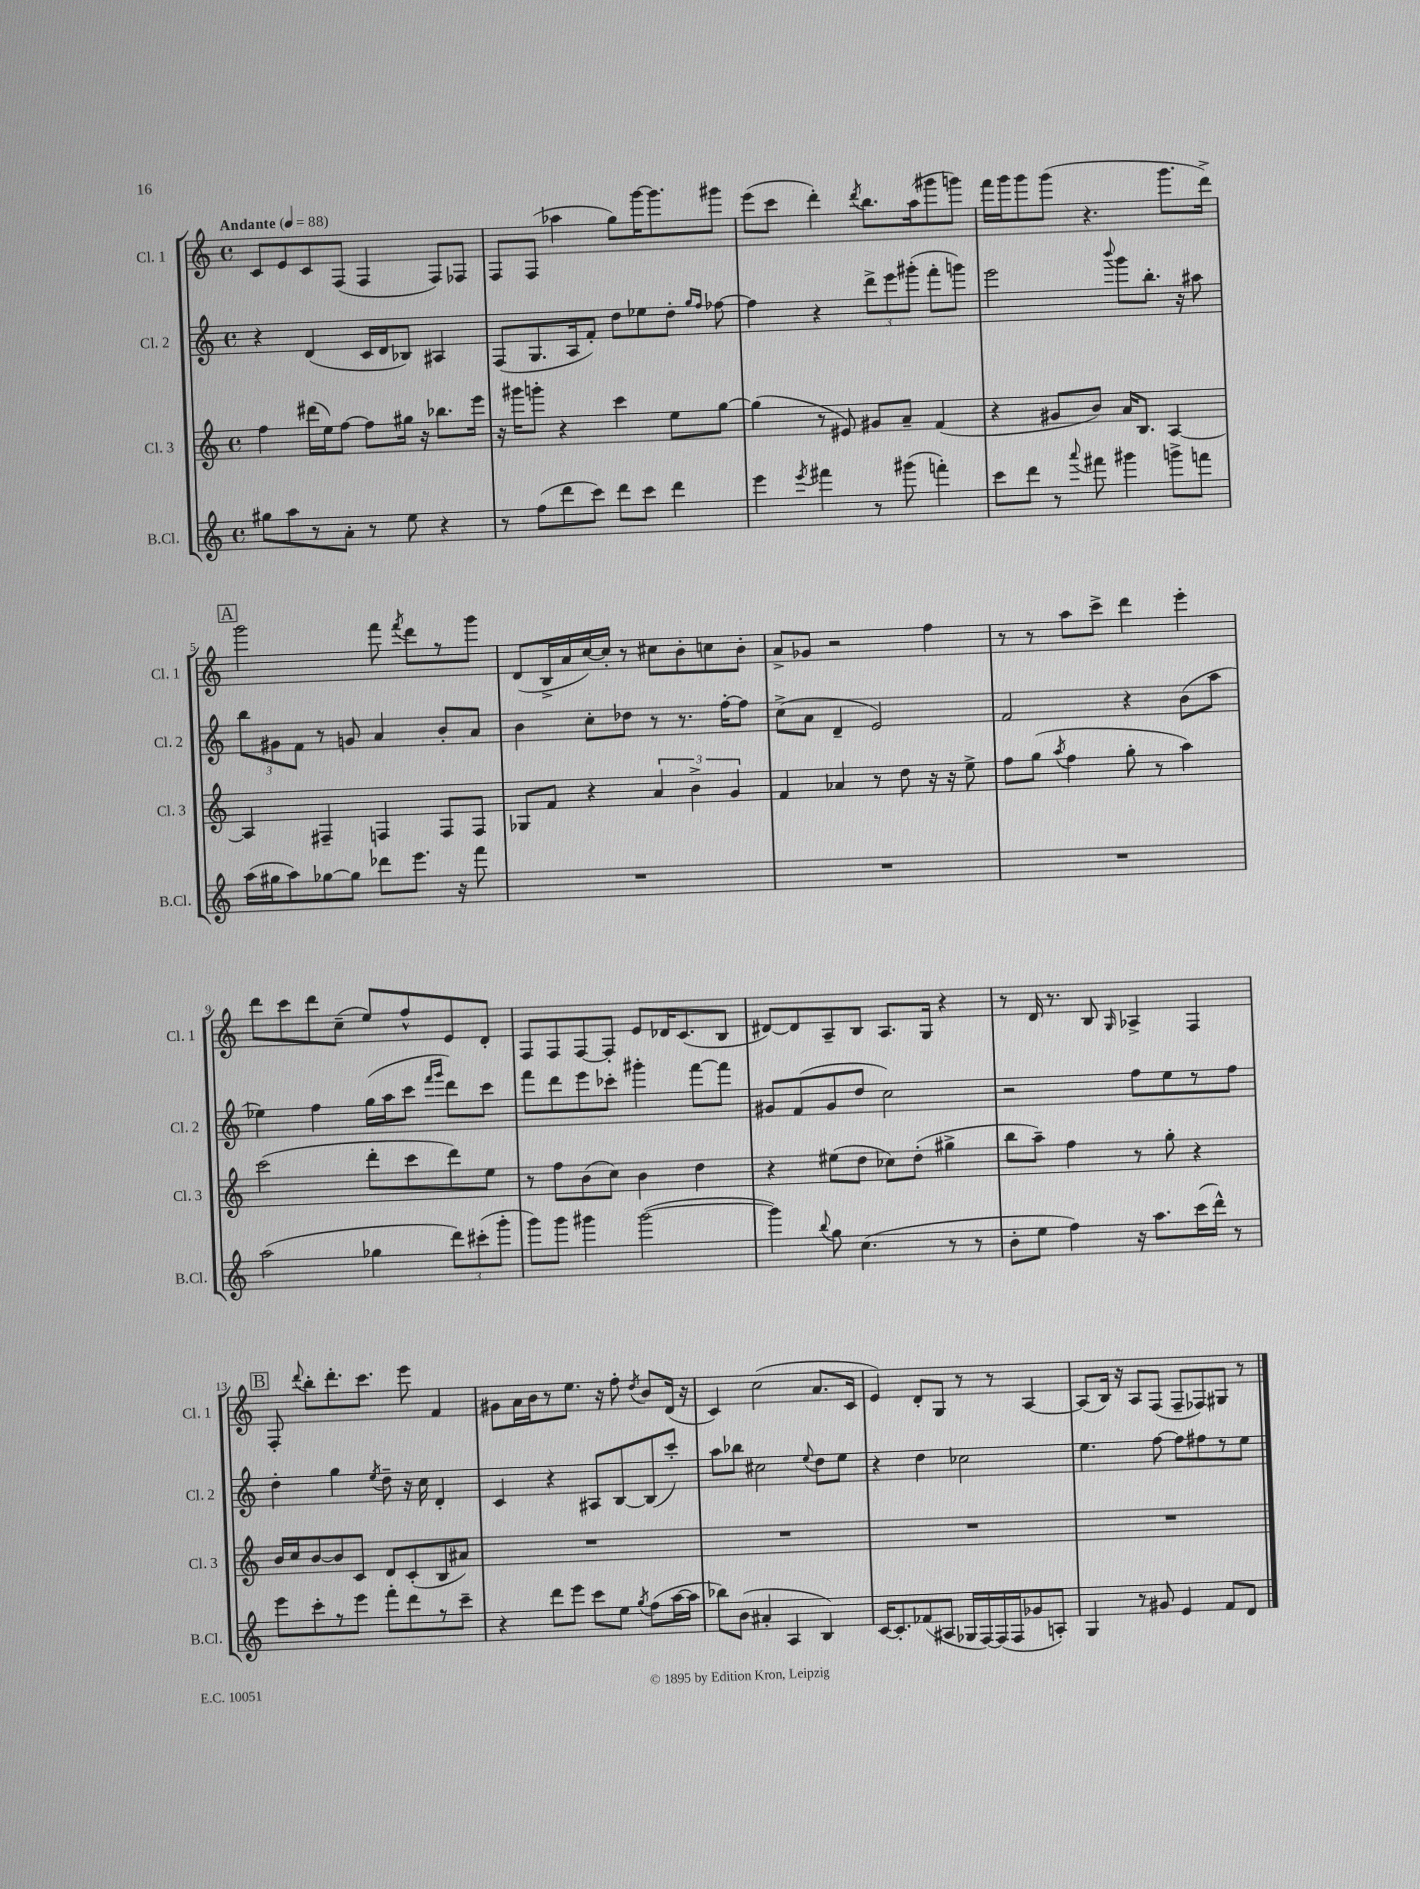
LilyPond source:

<<
\new StaffGroup <<
\new Staff = "s0" \with { instrumentName = "Cl. 1" shortInstrumentName = "Cl. 1" } {
    \clef treble \key c \major \defaultTimeSignature \time 4/4 \tempo "Andante" 4 = 88
    \autoBeamOff c'8[ e'8 c'8 f8]( f4 f8[) fes8] |
    f8[ f8]( aes''4 g''8[) g'''16~ g'''8. gis'''8] |
    e'''8[( c'''8] d'''4-.) \acciaccatura { d'''8 } b''8.[ a''16( gis'''8 g'''8]) |
    f'''16[ g'''16 g'''8 g'''8]( r4. g'''8.[ d'''16]->) |
    \mark \markup { \box "A" } g'''2 f'''8 \acciaccatura { f'''8 } d'''8[ r8 g'''8] |
    d'8[( b16-> a'16 c''16~) c''16]-. r8 cis''8[ b'8-. c''8 b'8]-. |
    a'8[-> ges'8] r2 f''4 |
    r8 r8 a''8[ c'''8]-> d'''4 e'''4-. |
    d'''8[ c'''8 d'''8 c''8]--( e''8[) f''8-^ e'8 d'8]-. |
    f8[ f8 f8~ f8]-. e'8[ des'16 c'8.( b8] |
    dis'8[~) dis'8 a8-- b8] a8.[ g16] r4 |
    r8 d'16 r8. b8 \grace { g16 } aes4-> f4 |
    \mark \markup { \box "B" } f8-. \appoggiatura { d'''8 } b''8[-. d'''8.-. c'''8.] e'''8 f'4 |
    gis'8[ a'16 b'16 r8 e''8.] r16 f''8-. \acciaccatura { d''8 } b'8[ d'16]( r16 |
    c'4) c''2( a'8.[ c'16] |
    e'4) d'8[-. g8] r8 r8 a4~ |
    a8[( b16]) r16 a8[ f8]( f8[-- fes8) gis8] r8 \bar "|." |
}
\new Staff = "s1" \with { instrumentName = "Cl. 2" shortInstrumentName = "Cl. 2" } {
    \clef treble \key c \major \defaultTimeSignature \time 4/4
    \autoBeamOff r4 d'4( c'16[ d'16 bes8]) ais4 |
    f8[( g8. a16 f'8]-.) d''8[ ees''8 d''8]-. \grace { g''16[ f''16] } fes''8~ |
    fes''4 r4 \tuplet 3/2 { d'''8[-> e'''8 gis'''8]-.( } f'''8[-. g'''8]) |
    e'''2 \appoggiatura { b'''8 } g'''8[ b''8.]-. r16 ais''8 |
    \mark \markup { \box "A" } \tuplet 3/2 { b''8[ gis'8 f'8] } r8 g'8 a'4 b'8[-. a'8] |
    b'4 c''8[-. des''8] r8 r8. f''16[~-. f''8] |
    c''8[->( a'8] d'4-- e'2) |
    f'2 r4 b'8[( a''8] |
    ees''4) f''4 g''16[( a''16 c'''8] \grace { f'''16[ g'''16] } d'''8[) c'''8] |
    f'''8[ d'''8 e'''8 ces'''8]-. gis'''4-. f'''8[~ f'''8] |
    gis'8[ f'8( gis'8 d''8] c''2) |
    r2 f''8[ e''8 r8 f''8] |
    \mark \markup { \box "B" } d''4-. g''4 \acciaccatura { e''8 } d''8-- r16 c''16 d'4-. |
    c'4 r4 ais8[ b8~ b8( c'''8]-.) |
    a''8[ bes''8] cis''2 \appoggiatura { e''8 } d''8[ e''8] |
    r4 d''4 ces''2 |
    e''4. f''8~ f''8[ fis''8 r8 e''8] \bar "|." |
}
\new Staff = "s2" \with { instrumentName = "Cl. 3" shortInstrumentName = "Cl. 3" } {
    \clef treble \key c \major \defaultTimeSignature \time 4/4
    \autoBeamOff f''4 dis'''16[( e''16) f''8]~ f''8[ gis''16] r16 bes''8.[ e'''16] |
    r16 gis'''16[ g'''8]-. r4 c'''4 e''8[ g''8]~ |
    g''4( r8 eis'8) gis'8[ a'8]-- f'4( |
    r4 gis'8[ b'8]) a'16[ b8.] a4~ |
    \mark \markup { \box "A" } a4 fis4-- f4 f8[ f8] |
    ges8[ f'8] r4 \tuplet 3/2 { a'4 b'4-> g'4 } |
    f'4 aes'4 r8 d''8 r16 r16 e''8-> |
    f''8[ g''8]( \acciaccatura { a''8 } f''4 g''8-. r8 a''4) |
    c'''2( d'''8[-. c'''8 d'''8) e''8] |
    r8 f''8[ b'8( c''8]) b'4 d''4 |
    r4 eis''8[( d''8] ces''8[) d''8]-.( gis''4-> |
    b''8[ a''8]--) f''4 r8 g''8-. r4 |
    \mark \markup { \box "B" } b'16[ c''16 b'8~ b'8 c'8] d'8[ c'8-.( b8 ais'8]) |
    R1 |
    R1 |
    R1 |
    R1 \bar "|." |
}
\new Staff = "s3" \with { instrumentName = "B.Cl." shortInstrumentName = "B.Cl." } {
    \clef treble \key c \major \defaultTimeSignature \time 4/4
    \autoBeamOff gis''8[ a''8 r8 a'8]-. r8 e''8 r4 |
    r8 f''8[( d'''8 c'''8]) d'''8[ c'''8] d'''4 |
    e'''4 \acciaccatura { e'''8 } fis'''4 r8 gis'''8( f'''4-.) |
    c'''8[ d'''8] r8 \appoggiatura { a'''8 } fis'''8 gis'''4 g'''8[-> f'''8] |
    \mark \markup { \box "A" } a''16[( gis''16 a''8) ges''8~ ges''8] des'''8[ e'''8.] r16 f'''8 |
    R1 |
    R1 |
    R1 |
    a''2( ges''4 \tuplet 3/2 { d'''8[) cis'''8-.( g'''8]-. } |
    g'''8[) g'''8] gis'''4 gis'''2~( |
    gis'''4) \appoggiatura { b''8 } g''8 c''4.( r8 r8 |
    b'8[-. e''8] f''4) r16 a''8.[ c'''16( d'''16]-^) r8 |
    \mark \markup { \box "B" } e'''8[ c'''8-. r8 e'''8] f'''8[-. d'''8 r8 c'''8]-- |
    r4 d'''8[ e'''8] c'''8[ e''8] \acciaccatura { g''8 } f''8[( a''16~ a''16] |
    bes''8[) b'8]( ais'4-. a4 b4) |
    c'16[~ c'8.-. fes'8( ais8] ges16[ f16~) f16( f16 ges'8 a8]-.) |
    g4 r8 gis'8 e'4 f'8[ d'8] \bar "|." |
}
>>
>>
